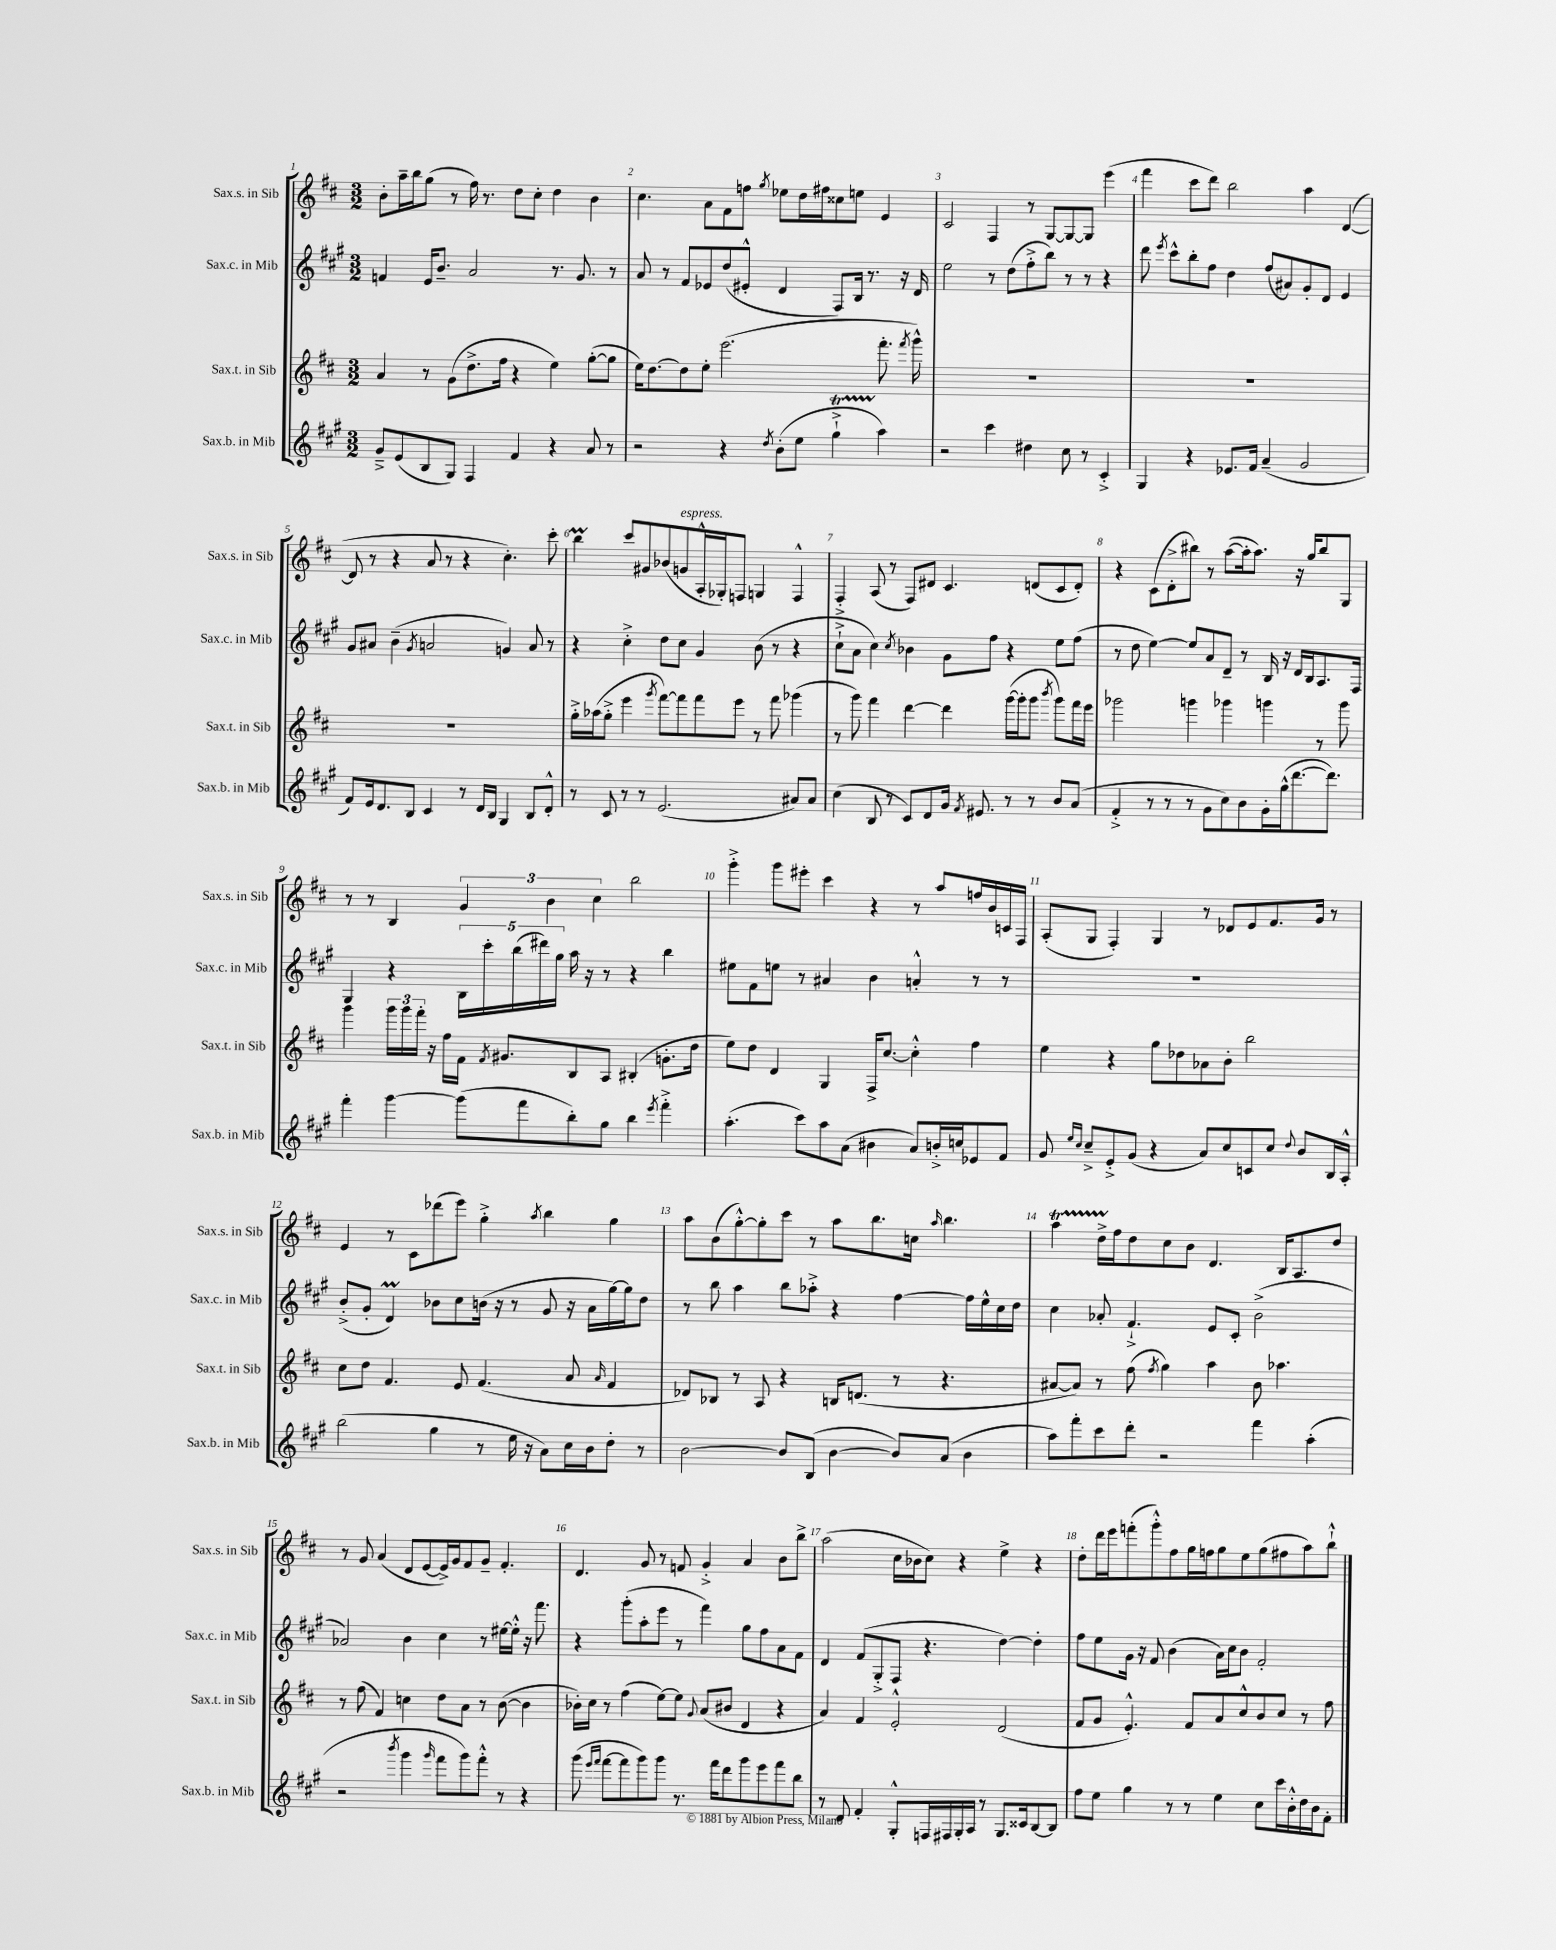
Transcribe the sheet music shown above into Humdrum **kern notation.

**kern	**kern	**kern	**kern
*part4	*part3	*part2	*part1
*staff4	*staff3	*staff2	*staff1
*I"Sax.b. in Mib	*I"Sax.t. in Sib	*I"Sax.c. in Mib	*I"Sax.s. in Sib
*I'Sax.b. in Mib	*I'Sax.t. in Sib	*I'Sax.c. in Mib	*I'Sax.s. in Sib
*clefG2	*clefG2	*clefG2	*clefG2
*k[f#c#g#]	*k[f#c#]	*k[f#c#g#]	*k[f#c#]
*M3/2	*M3/2	*M3/2	*M3/2
=1	=1	=1	=1
8g#~^/L	4a/	4fn/	8b'\L
(8e/	.	.	16aa~\L
.	.	.	16bb\J
8B/	8r	16e/KL	(8gg\J
.	.	8.b~/J	.
8G#/J)	(8g\L	.	8r
4F#/	8.dd^\	2a/	16ff#\)
.	.	.	8.r
.	16ff#\Jk	.	.
4f#/	4r	.	8dd\L
.	.	.	8cc#'\J
4r	4ee\)	8.r	4dd\
.	.	8.g#/	.
8a/	([8gg'\L	.	4b\
8r	8gg\J]	8r	.
=2	=2	=2	=2
2r	16ee\KL)	8a/	4.cc#\
.	[8.dd\	.	.
.	.	8r	.
.	8dd\]	8f#/L	.
.	8ee'\J	8e-X/	8a\L
4r	(2.eee\	(8dd/	8f#\
.	.	8e#X'^^/J	8ffn\J
8qdd/	.	.	8qgg/
(8b'\L	.	4d/	8ee-X\L
8ee\J	.	.	16dd\L
.	.	.	16ff#X\J
4gg#t`^\	.	8F#/L)	8cc##X\
.	.	16B/Jk	8een\J
.	.	8.r	.
4aa\)	8.fff#'\	.	4e/
.	.	16r	.
.	8qfff#/	.	.
.	16ggg^^\)	16d/	.
=3	=3	=3	=3
2r	1.r	2ee\	2c#/
4ccc#\	.	8r	4F#/
.	.	(8dd\L	.
4dd#X\	.	8ff#'^\	8r
.	.	8bb\J)	[8G/L
8cc#\	.	8r	8G/_
8r	.	8r	8G/J]
4c#'^/	.	4r	(4eee\
=4	=4	=4	=4
4G#/	1.r	8ddd\	4fff#\
.	.	8qeee/	.
.	.	8ccc#^^\L	.
4r	.	8bb'\	8ccc#\L
.	.	8ff#\J	8ddd\J)
8.e-X/L	.	4dd\	2bb\
16f#/Jk	.	.	.
(4a~/	.	(8ff#/L	.
.	.	8a#X/)	.
2g#/	.	8g#'/	4aa\
.	.	8d/J	.
.	.	4e/	([4d/
!!LO:LB:g=z
=5	=5	=5	=5
8f#/L)	1.r	8g#/L	8d/]
16e/k	.	8a#X/J	8r
8.d/	.	.	.
.	.	(4b~\	4r
8B/J	.	.	.
.	.	8qg#/	.
4c#/	.	2an/	8a/
.	.	.	8r
8r	.	.	4r
16d/LL	.	.	.
16B/JJ	.	.	.
4G#/	.	4gn/)	4.cc#'\)
8B/L	.	8a/	.
8d'^^/J	.	8r	8ccc#'\
=6	=6	=6	=6
8r	16gg'^\LL	4r	4bbM\
.	(16aa-X\J	.	.
8c#/	8gg'^\J	.	.
8r	4eee\	4cc#'^\	8ccc#/L
8r	.	.	8g#X/
.	8qggg/	.	.
(2.e/	[8fff#\L)	8dd\L	(8b-X/
!	!	!	!LO:TX:a:i:t=espress.
.	8fff#\]	8cc#\J	8gn/
.	8fff#\	4g#/	16A'^^/L
.	.	.	16G-X'/J)
.	8eee\J	.	8Fn/J
.	8r	(8b\	4Gn/
.	8fff#\	8r	.
8a#X/L)	(4ggg-X\	4r	4F^^/
8a#/J	.	.	.
=7	=7	=7	=7
(4cc#\	8r	8cc#`^\L	4F#'^/
.	8ggg\)	8a\J	.
8B/	4fff#\	4cc#\)	(8A/
8r	.	.	8r
.	.	8qcc#/	.
8c#/L)	[4ddd\	4b-X\	8F#/L)
8d/	.	.	8d#X/J
16g#/Jk	4ddd\]	8g#\L	4.c#/
8qf#/	.	.	.
8.e#X/	.	.	.
.	.	8ff#\J	.
8r	([16ggg\LL	4r	.
.	16ggg'\J]	.	.
8r	8ggg\J	.	(8dn/L
.	8qbbb/	.	.
8b/L	8ggg\L)	8ee\L	8c#/
(8a/J	16fff#\L	(8ff#\J	8d'/J)
.	16eee\JJ	.	.
=8	=8	=8	=8
4f#'^/	2ggg-X\	8r	4r
.	.	8dd\	.
8r	.	[4ee\)	(8c#\L
8r	.	.	8d'^\
8r	4gggn\	8ee/L]	8bb#X\J)
8g#\L	.	8a/	8r
8cc#\)	4ggg-X\	8d~/J	([8aa\L
8b\	.	8r	16aa'\k]
.	.	.	8.aa\J)
16g#'\L	4gggn\	16B/	.
(16gg#^^\J	.	16r	.
[8.ddd\	.	16d/LL	16r
.	.	16B/J	16gg/KL
.	8r	8.A/	8bb#/
8.ddd\J])	.	.	.
.	8ggg\	.	8G/J
.	.	16F#/Jk	.
!!LO:LB:g=z
=9	=9	=9	=9
4fff#'\	4ggg\	4G#/	8r
.	.	.	8r
[4ggg#\	24ggg\LL	4r	4B/
.	24ggg\	.	.
.	24fff#'\JJ	.	.
.	16r	.	.
.	16ff#\LL	.	.
(8ggg#\L]	16f#\JJ	20B\LL	6g/
.	.	20ccc#'\	.
.	8qf#/	.	.
.	8.g#X/L	.	.
.	.	(20bb\	.
8fff#\	.	.	.
.	.	20ddd#X\)	.
.	.	.	6b\
.	.	20gg#\JJ	.
8bb'\)	8B/	16aa\	.
.	.	16r	.
.	.	.	6cc#\
8gg#\J	8A/J	8r	.
4bb\	(4B#X'/	4r	2bb\
8qeee/	.	.	.
4fff#'^\	8.gn'\L	4bb\	.
.	16dd\Jk	.	.
=10	=10	=10	=10
(4.aa'\	8ee\L)	8ee#X\L	4ggg'^\
.	8dd\J	8f#\	.
.	4d/	8een\J	8ggg\L
8ccc#\L)	.	8r	8eee#X'\J
8aa\	4G/	4a#X/	4ccc#\
(8a\J	.	.	.
4b#X\	16F#^/KL	4b\	4r
.	[8.cc#/J	.	.
8a/L)	4cc#'^^\]	4an'^^/	8r
16bn'^/L	.	.	8aa/L
16ccn/J	.	.	.
8e-X/	4ff#\	8r	16ffn/L
.	.	.	16b/
8f#/J	.	8r	16cn/
.	.	.	16F#/JJ
=11	=11	=11	=11
8g#/	4ee\	1.r	(8A'/L
16qqee/LL	.	.	.
16qqcc#/JJ	.	.	.
8cc#~^/L	.	.	8G/J
8e'^/	4r	.	4F#'/)
(8g#/J	.	.	.
4r	8gg\L	.	4G/
.	8dd-X\	.	.
8a/L)	8a-X\	.	8r
8cc#/	8b'\J	.	8d-X/L
8cn/	2bb\	.	8e/
8cc#/J	.	.	8.f#/
8qqdd/	.	.	.
8b/L	.	.	.
.	.	.	16g/Jk
16B/L	.	.	8r
16A'^^/JJ	.	.	.
!!LO:LB:g=z
=12	=12	=12	=12
(2bb\	8cc#\L	(8b'^/L	4e/
.	8dd\J	8g#'/J	.
.	4.f#/	4dM/)	8r
.	.	.	8c#\L
4gg#\	.	8b-X\L	(8ddd-X\
.	8e/	8cc#\	8eee\J)
8r	(4.f#/	(16bn\Jk	4gg'^\
.	.	16r	.
16ee\	.	8r	.
16r	.	.	.
.	.	.	8qaa/
8a\L)	.	8g#/	4bb\
16cc#\L	8a/	16r	.
16b\J	.	16a\LL	.
.	16qqa/	.	.
8dd'\J	4f#/	[16gg#\)	4gg\
.	.	16gg#\J]	.
8r	.	8dd\J	.
=13	=13	=13	=13
[2b\	8d-X/L)	8r	8aa\L
.	8B-X/J	8bb\	(8b\
.	8r	4aa\	[8gg'^^\)
.	8A/	.	8gg'\]
8b/L]	4r	8bb\L	8ccc#\J
(8B/J	.	8aa-X'^\J	8r
[4b\	16Bn/KL	4r	8aa\L
.	(8.dn/J	.	.
.	.	.	8.bb\
8b/L])	8r	[4ff#\	.
.	.	.	16ccn\Jk
.	.	.	16qqaa/
(8a/J	4.r	.	4.bb\
4b\	.	16ff#\LL]	.
.	.	16ee^^\	.
.	.	16cc#\	.
.	.	16dd\JJ	.
=14	=14	=14	=14
8aa\L)	[8a#X/L	4cc#\	4aaT\
8fff#'\	8a#/J])	.	.
8ccc#\	8r	8a-X'/	16ddTTT^\LL
.	.	.	16ff#\J
8ddd'\J	(8ff#\	4.f#`^/	8dd\
.	8qff#/	.	.
2r	4gg\)	.	8cc#\
.	.	.	8b\J
.	4aa\	8e/L	4.d/
.	.	8c#'/J	.
4fff#\	8b\	(2b^\	.
.	4.aa-X\	.	16B/KL
.	.	.	8.A/
(4aa'\	.	.	.
.	.	.	8dd/J
!!LO:LB:g=z
=15	=15	=15	=15
2r	8r	2a-X/)	8r
.	(8ff#\	.	8g/
.	4f#/)	.	(4a/
8qbbb/	.	.	.
4ggg#\	4ccn\	4b\	8d/L
.	.	.	[8e/
16qqggg#/	.	.	.
8fff#\L	8dd\L	4cc#\	16e^/L])
.	.	.	16g/J
8ggg#\)	8a\J	.	8f#/
8fff#'^^\J	8r	8r	8g~/J
8r	([8b\	[16ee#X\LL	4.f#'/
.	.	16ee#'^^\JJ]	.
4r	4b\]	16r	.
.	.	8.fff#\	.
=16	=16	=16	=16
(8ggg#\	16b-X'\LL)	4r	4.d/
.	16cc#\JJ	.	.
16qqeee/LL	.	.	.
16qqfff#/JJ	.	.	.
[8fff#\L	8r	.	.
8fff#\]	(4ff#\	(8ggg#'\L	.
8ggg#\)	.	8aa'\	8g/
8ggg#\J	[8ee\L)	8eee\J	8r
8.r	8ee\J]	8r	8fn/
.	8qqg/	.	.
.	(8a/L	4fff#\)	4g'^/
16fff#\KL	.	.	.
8ddd\	8b#X/J	.	.
8ggg#\	4d/	8gg#\L	4a/
8eee\	.	8ff#\	.
8fff#\	4r	8a\	8b\L
8bb\J	.	8f#\J	8bb^\J
=17	=17	=17	=17
8r	4a/)	4d/	(2aa\
8d/	.	.	.
4f#'/	4f#/	(8f#/L	.
.	.	8G#'^/	.
8G#'^^/L	2e'^^/	8F#/J	16cc#\LL
.	.	.	16b-X\J
16Fn/L	.	4.r	8cc#\J)
16F#X/	.	.	.
16G#'/	.	.	4r
16A/JJ	.	.	.
8r	.	.	.
8.G#/L	(2d/	[4dd\)	4ee^\
16c##X/k	.	.	.
[8B/	.	4dd'\]	4r
8B/J]	.	.	.
=18	=18	=18	=18
8ff#\L	8f#/L	8ff#\L	8dd'\L
8ee\J	8g/J	8ee\	16ddd\L
.	.	.	16eee\J
4gg#\	4.e'^^/)	16g#\Jk	(8fffn'\
.	.	16r	.
.	.	8f#/	8ggg'^^\)
8r	.	(4b\	8ff#\
8r	8f#/L	.	16gg\L
.	.	.	16ffn\J
4ee\	8a/	16a\LL)	8gg\
.	.	16cc#\J	.
.	8cc#^^/	8b\J	8ee\
8cc#\L	8b/	2f#'/	(8gg\
16ccc#\L	8cc#/J	.	8ff#X\
16b'^^\	.	.	.
16dd\	8r	.	8aa\)
16b\J	.	.	.
8f#'\J	8ff#\	.	8bb`^^\J
==	==	==	==
*-	*-	*-	*-
